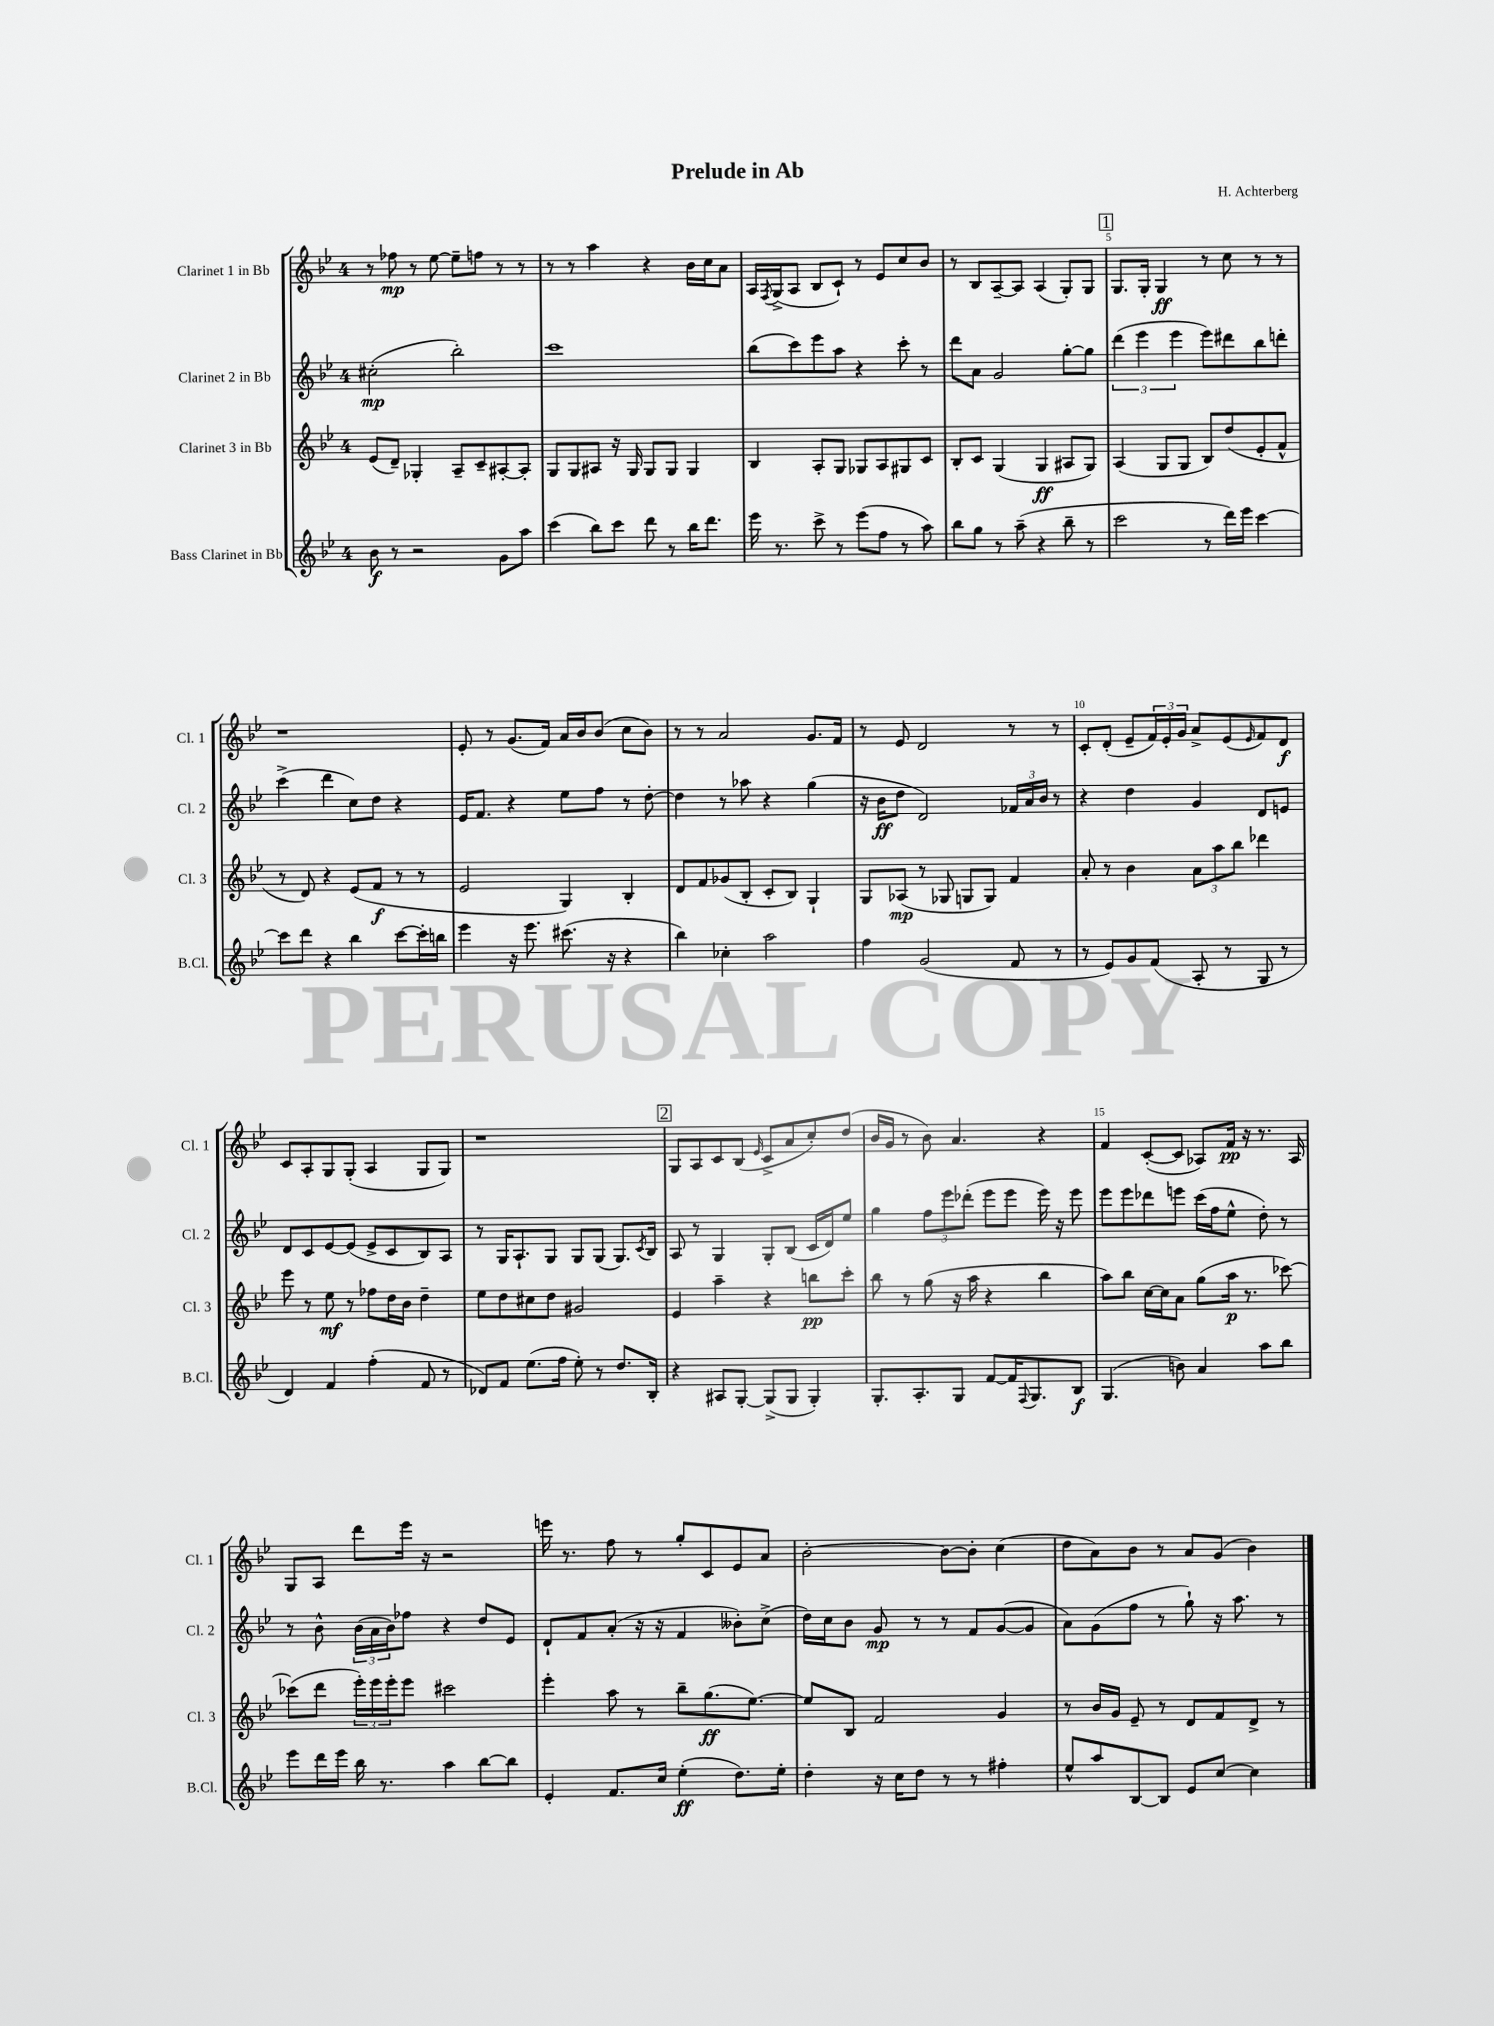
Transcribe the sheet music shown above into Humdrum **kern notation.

**kern	**kern	**kern	**kern
*staff4	*staff3	*staff2	*staff1
*clefG2	*clefG2	*clefG2	*clefG2
*k[b-e-]	*k[b-e-]	*k[b-e-]	*k[b-e-]
*M4/4	*M4/4	*M4/4	*M4/4
8b-	(8e-	(2cc#'	8r
8r	8d~)	.	8ff-
2r	4G-'	.	8r
.	.	.	[8ee-
.	8A~	2bb-')	8ee-~]
.	8c~	.	8ff
8g	[8A#'	.	8r
8aa	8A#']	.	8r
=	=	=	=
(4ccc	8G	1ccc	8r
.	8G	.	8r
8bb-)	8A#	.	4aa
8ccc	16r	.	.
.	16G	.	.
8ddd	8G	.	4r
8r	8G	.	.
16bb-	4G	.	16b-
8.ddd	.	.	16cc
.	.	.	8a
=	=	=	=
16eee-	4B-	(8bb-	16A
.	.	.	8qF
8.r	.	.	(16G^
.	.	8ccc)	8A
8ccc^	8A'	8eee-	8B-
8r	8G	8aa	8c`)
(8eee-	8G-	4r	8r
8ff	8A	.	8e-
8r	8G#	8ccc'	8cc
8aa)	8c	8r	8b-
=	=	=	=
8bb-	8B-'	8ddd	8r
8gg	8c	8a	8B-
8r	(4G	2g	[8A~
(8aa~	.	.	8A]
4r	4G	.	(4A
8bb-~	8A#	[8gg'	8G')
8r	8G)	8gg]	8G
=	=	=	=
2ccc	(4A	(6ddd	8.G
.	.	6eee-	.
.	.	.	16G'
.	8G	.	4G
.	.	6eee-	.
.	8G	.	.
8r	8B-)	8eee-)	8r
16ddd)	(8dd	8ddd#	8cc
16eee-	.	.	.
[4ccc	8e-'	8bb-	8r
.	8f^^	8ddd'	8r
=	=	=	=
8ccc]	8r	(4ccc^	1r
8ddd	8d)	.	.
4r	4r	4ddd	.
4bb-	(8e-	8cc)	.
.	8f	8dd	.
[8ccc	8r	4r	.
16ccc']	8r	.	.
16bb	.	.	.
=	=	=	=
4eee-	2e-	16e-	8e-'
.	.	8.f	.
.	.	.	8r
16r	.	4r	(8.g
8.eee-	.	.	.
.	.	.	16f)
(8.ccc#	4G)	8ee-	16a
.	.	.	16b-
.	.	8ff	(8b-
16r	.	.	.
4r	4B-'	8r	8cc
.	.	[8dd'	8b-)
=	=	=	=
4bb-)	8d	4dd]	8r
.	8f	.	8r
4cc-'	(8g-	8r	2a
.	8B-'	8aa-	.
2aa	8c'	4r	.
.	8B-)	.	.
.	4G`	(4gg	8.g
.	.	.	16f
=	=	=	=
4ff	8G	16r	8r
.	.	16b-	.
.	(8A-	8dd	8e-
(2g	8r	2d)	2d
.	8G-	.	.
.	8G	.	.
.	8G)	.	.
8f	4f	24f-	8r
.	.	24a	.
.	.	24b-	.
8r	.	8r	8r
=	=	=	=
8r	8a'	4r	8c'
8e-)	8r	.	(8d'
8g	4b-	4dd	8e-~
(8f	.	.	24f)
.	.	.	24e-'
.	.	.	24g
8A'	12a	4g	8a^
.	12aa	.	.
8r	.	.	(8e-
.	12bb-	.	.
.	.	.	16qqe-
8G	4ddd-	8d	8f)
8r	.	8e	8d
=	=	=	=
4d)	8eee-	8d	8c
.	8r	8c	8A'
4f	8ee-	[8e-	8G
.	8r	(8e-]	(8G'
(4ff'	8ff-	8e-^	4A
.	16dd	8c	.
.	16b-	.	.
8f	4dd~	8B-)	8G
8r	.	8A	8G)
=	=	=	=
8d-)	8ee-	8r	1r
8f	8dd	16G	.
.	.	8.A`	.
(8.ee-	8cc#	.	.
.	8dd	8G	.
16ff	.	.	.
8ee-')	2g#	8G	.
8r	.	(8G	.
8.dd	.	8.G)	.
.	.	8qc	.
16B-'	.	16B-	.
=	=	=	=
4r	4e-	8A	8G
.	.	8r	8A
8A#	4aa~	4G	8c
[8G'	.	.	(8B-
.	.	.	16qqe-
(8G^]	4r	8G'	8c^
8G	.	(8B-	8a
4G')	8bb	16c	8cc')
.	.	16d)	.
.	8ccc'	8ee-	(8dd
=	=	=	=
8.G'	8bb-	4gg	16b-
.	.	.	16g
.	8r	.	8r
8.A'	.	.	.
.	(8gg	12ff	8b-)
.	.	12eee-	.
8G	16r	.	4.a
.	.	(12ddd-'	.
.	16aa	.	.
[8f	4r	8eee-	.
16f]	.	8eee-	.
8qqF	.	.	.
8.G	.	.	.
.	4bb-	16eee-)	4r
.	.	16r	.
8B-	.	8eee-	.
=	=	=	=
(4.G	8aa)	8eee-	4f
.	8bb-	8eee-	.
.	[16cc	8ddd-	([8c'
.	16cc]	.	.
8b)	8a	8eee	8c]
4a	(8gg	(16ccc	8A-)
.	.	16ff	.
.	16aa	8ee-^^	16f
.	8.r	.	16r
8aa	.	8dd')	8.r
8bb-	[8ccc-)	8r	.
.	.	.	16A-
=	=	=	=
8eee-	(8ccc-]	8r	8G
16ddd	8ddd	8b-^^	8A
16eee-	.	.	.
16bb-	24eee-')	(24b-	8ddd
.	24eee-	24a	.
8.r	.	.	.
.	24eee-'	24b-)	.
.	8eee-	8ff-	16eee-
.	.	.	16r
4aa	2ccc#	4r	2r
[8bb-	.	8dd	.
8bb-]	.	8e-	.
=	=	=	=
4e-'	4eee-'	8d`	16eee
.	.	.	8.r
.	.	8f	.
8.f	8aa	(8a'	8ff
.	8r	16r	8r
16cc	.	16r	.
(4ee-'	8bb-~	4f	8gg'
.	(8.gg	.	8c
8.dd)	.	8b--')	8e-
.	[8.ee-)	.	.
.	.	(8cc^	8a
16ee-'	.	.	.
=	=	=	=
4dd'	8ee-]	16dd)	[2b-'
.	.	16cc	.
.	8B-	8b-	.
16r	2f	8g	.
16cc	.	.	.
8dd	.	8r	.
8r	.	8r	8b-_
8r	.	8f	8b-']
4ff#'	4g	([8g	(4cc
.	.	8g]	.
=	=	=	=
8ee-^^	8r	8a)	8dd
8aa	16b-	(8g	8a)
.	16g	.	.
[8B-	8e-~	8ff	8b-
8B-]	8r	8r	8r
8e-	8d	8gg`)	8a
[8cc	8f	16r	(8g
.	.	8.aa	.
4cc]	8d^	.	4b-)
.	8r	8r	.
==	==	==	==
*-	*-	*-	*-
